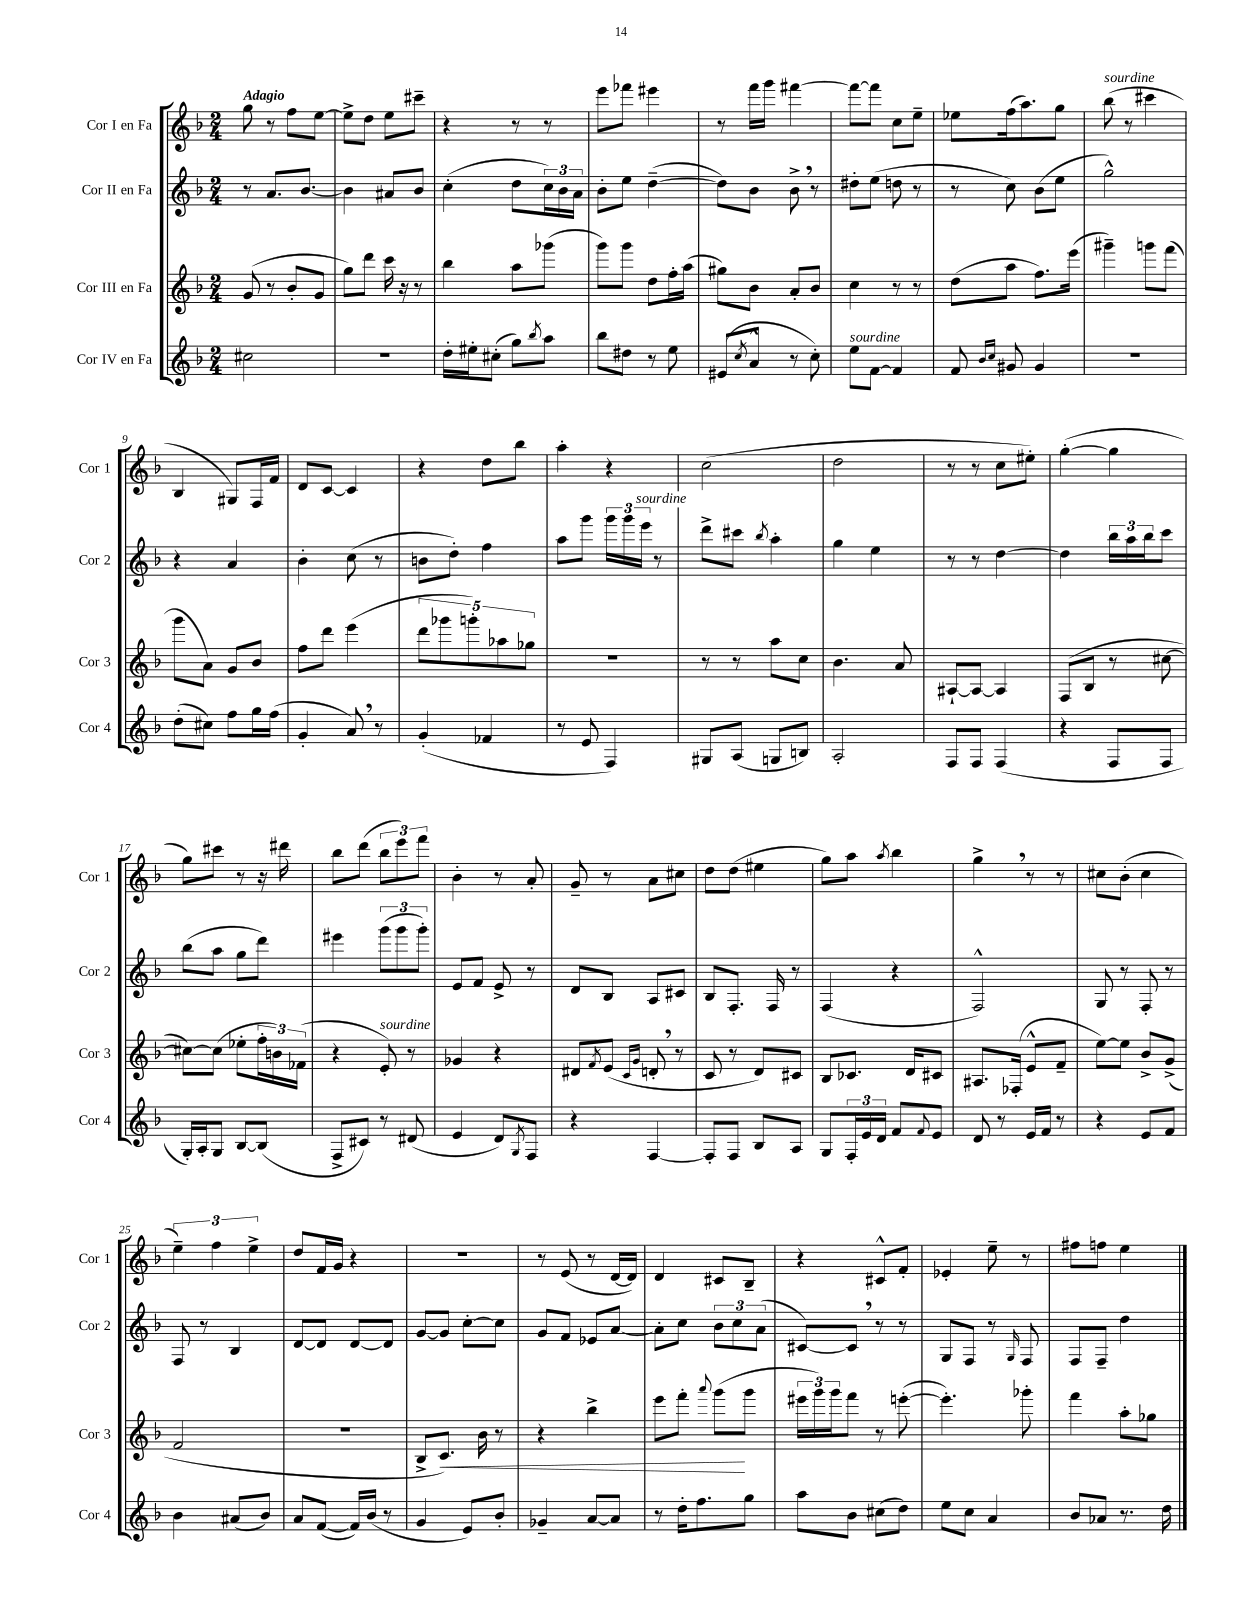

**kern	**kern	**dynam	**kern	**kern
*part4	*part3	*part3	*part2	*part1
*staff4	*staff3	*staff3	*staff2	*staff1
*I"Cor IV en Fa	*I"Cor III en Fa	*	*I"Cor II en Fa	*I"Cor I en Fa
*I'Cor 4	*I'Cor 3	*	*I'Cor 2	*I'Cor 1
*clefG2	*clefG2	*	*clefG2	*clefG2
*k[b-]	*k[b-]	*	*k[b-]	*k[b-]
*M2/4	*M2/4	*	*M2/4	*M2/4
=1	=1	=1	=1	=1
!	!	!	!	!LO:TX:a:B:t=Adagio
2cc#X\	(8g/	.	8r	8gg\
.	8r	.	8.a/L	8r
.	8b-'/L	.	.	8ff\L
.	.	.	[8.b-/J	.
.	8g/J	.	.	[8ee\J
=2	=2	=2	=2	=2
2r	8gg\L)	.	4b-\]	8ee^\L]
.	8ddd\J	.	.	8dd\J
.	16ccc\	.	8a#X/L	8ee\L
.	16r	.	.	.
.	8r	.	8b-/J	8ccc#X~\J
=3	=3	=3	=3	=3
16dd'\LL	4bb-\	.	(4cc'\	4r
16ee#X'\J	.	.	.	.
(8cc#X'\J	.	.	.	.
8gg\L)	8aa\L	.	8dd\L	8r
8qbb-/	.	.	.	.
8aa\J	(8ggg-X\J	.	24cc\L)	8r
.	.	.	24b-\	.
.	.	.	24a\JJ	.
=4	=4	=4	=4	=4
8bb-\L	8ggg\L)	.	8b-'\L	8eee\L
8dd#X\J	8ggg\J	.	8ee\J	8fff-X\J
8r	8dd\L	.	([4dd~\	4eee#X\
8ee\	16ff'\L	.	.	.
.	(16aa\JJ	.	.	.
=5	=5	=5	=5	=5
(8e#X/L	8gg#X\L)	.	8dd\L])	8r
8qcc/	.	.	.	.
8a^^/J	8b-\J	.	8b-\J	16fff\LL
.	.	.	.	16ggg\JJ
8r	8a'/L	.	8b-^,\	[4fff#X\
8cc'\)	8b-/J	.	8r	.
=6	=6	=6	=6	=6
!LO:TX:a:i:t=sourdine	!	!	!	!
8ee\L	4cc\	.	8dd#X'\L	8fff#\L_
[8f\J	.	.	(8ee\J	8fff#\J]
4f/]	8r	.	8ddn\	8cc\L
.	8r	.	8r	8ee~\J
=7	=7	=7	=7	=7
8f/	(8dd\L	.	8r	8ee-X\L
16qqb-/LL	.	.	.	.
16qqcc/JJ	.	.	.	.
8g#X/	8aa\J	.	8cc\)	(16ff\k
.	.	.	.	8.aa\)
4g#/	8.ff\L)	.	(8b-\L	.
.	.	.	8ee\J	8gg\J
.	(16eee\Jk	.	.	.
=8	=8	=8	=8	=8
!	!	!	!	!LO:TX:a:i:t=sourdine
2r	4ggg#X~\)	.	2gg^^\)	(8bb-\
.	.	.	.	8r
.	8gggn\L	.	.	4ccc#X\
.	(8fff\J	.	.	.
!!LO:LB:g=z
=9	=9	=9	=9	=9
(8dd'\L	8ggg\L	.	4r	4B-/
8cc#X\J)	8a\J)	.	.	.
8ff\L	8g/L	.	4a/	8G#X/L)
16gg\L	8b-/J	.	.	16F/L
(16ff\JJ	.	.	.	16f/JJ
=10	=10	=10	=10	=10
4g'/	8ff\L	.	4b-'\	8d/L
.	8ddd\J	.	.	[8c/J
8a,/)	(4eee\	.	(8cc\	4c/]
8r	.	.	8r	.
=11	=11	=11	=11	=11
(4g'/	10ddd\L	.	8bn\L	4r
.	10ggg-X\	.	.	.
.	.	.	8dd'\J)	.
.	10gggn'\)	.	.	.
4f-X/	.	.	4ff\	8dd\L
.	10aa-X\	.	.	.
.	.	.	.	8bb-\J
.	10gg-X\J	.	.	.
=12	=12	=12	=12	=12
8r	2r	.	8aa\L	4aa'\
8e/	.	.	8ggg\J	.
4F/)	.	.	24ggg\LL	4r
.	.	.	24ggg\	.
!	!	!	!LO:TX:a:i:t=sourdine	!
.	.	.	24eee\JJ	.
.	.	.	8r	.
=13	=13	=13	=13	=13
8G#X/L	8r	.	8ddd^\L	(2cc\
(8A/J	8r	.	8ccc#X\J	.
.	.	.	8qbb-/	.
8Gn/L	8aa\L	.	4aa'\	.
8Bn/J)	8cc\J	.	.	.
=14	=14	=14	=14	=14
2A'/	4.b-\	.	4gg\	2dd\
.	.	.	4ee\	.
.	8a/	.	.	.
=15	=15	=15	=15	=15
8F/L	[8A#X`/L	.	8r	8r
8F/J	8A#/J_	.	8r	8r
(4F/	4A#/]	.	[4dd\	8cc\L
.	.	.	.	8ee#X'\J)
=16	=16	=16	=16	=16
4r	(8F/L	.	4dd\]	([4gg'\
.	8B-/J	.	.	.
8F/L	8r	.	24bb-\LL	4gg\]
.	.	.	24aa\	.
.	.	.	24bb-\J	.
8F/J	[8cc#X\	.	8ccc\J	.
!!LO:LB:g=z
=17	=17	=17	=17	=17
16G'/LL)	8cc#X\L_)	.	(8bb-\L	8gg\L)
16A'/J	.	.	.	.
8G/J	(8cc#\J]	.	8aa\J	8ccc#X\J
[8B-/L	8ee-X'\L	.	8gg\L	8r
(8B-/J]	24ff'\L	.	8ddd\J)	16r
.	24bn\)	.	.	.
.	.	.	.	16ddd#X\
.	(24f-X\JJ	.	.	.
=18	=18	=18	=18	=18
8F^/L	4r	.	4eee#X\	8bb-\L
8c#X/J)	.	.	.	(8ddd\J
!	!LO:TX:a:i:t=sourdine	!	!	!
8r	8e'/)	.	(12ggg\L	12bb-\L
.	.	.	12ggg\	12eee\)
(8d#X/	8r	.	.	.
.	.	.	12ggg'\J)	12fff\J
=19	=19	=19	=19	=19
4e/	4g-X/	.	8e/L	4b-'\
.	.	.	8f/J	.
8d/L)	4r	.	8e^/	8r
8qG/	.	.	.	.
8F/J	.	.	8r	8a'/
=20	=20	=20	=20	=20
4r	8d#X/L	.	8d/L	8g~/
.	8qf/	.	.	.
.	(8e/J	.	8B-/J	8r
.	16qqc/LL	.	.	.
.	16qqg/JJ	.	.	.
[4F/	8dn',/	.	8A/L	8a\L
.	8r	.	8c#X/J	8cc#X\J
=21	=21	=21	=21	=21
8F'/L]	8c/	.	8B-/L	8dd\L
8F/J	8r	.	8.F'/J	(8dd\J
8B-/L	8d/L)	.	.	4ee#X\
.	.	.	16F/	.
8A/J	8c#X/J	.	8r	.
=22	=22	=22	=22	=22
8G/L	8B-/L	.	(4F/	8gg\L)
24F'/L	8.c-X/J	.	.	8aa\J
24e/	.	.	.	.
24d/JJ	.	.	.	.
.	.	.	.	8qaa/
8f/L	.	.	4r	4bb-\
.	16d/KL	.	.	.
8qqf/	.	.	.	.
8e/J	8c#X/J	.	.	.
=23	=23	=23	=23	=23
8d/	8.A#X/L	.	2F^^/)	4gg^,\
8r	.	.	.	.
.	(16F-X'/Jk	.	.	.
16e/LL	8e^^/L	.	.	8r
16f/JJ	.	.	.	.
8r	8f~/J	.	.	8r
=24	=24	=24	=24	=24
4r	[8ee\L)	.	8G/	8cc#X\L
.	8ee\J]	.	8r	(8b-'\J
8e/L	8b-^/L	.	8F'/	4cc#\
8f/J	(8g^/J	.	8r	.
!!LO:LB:g=z
=25	=25	=25	=25	=25
4b-\	2f/	.	8F/	6ee~\)
.	.	.	8r	.
.	.	.	.	6ff\
(8a#X/L	.	.	4B-/	.
.	.	.	.	6ee^\
8b-/J)	.	.	.	.
=26	=26	=26	=26	=26
8a/L	2r	.	[8d/L	8dd/L
([8f/J	.	.	8d/J]	16f/L
.	.	.	.	16g/JJ
16f/LL])	.	.	[8d/L	4r
(16b-/JJ	.	.	.	.
8r	.	.	8d/J]	.
=27	=27	=27	=27	=27
4g/	8B-^/L	.	[8g/L	2r
!	!	!LO:HP:b	!	!
.	8.c/J)	<	8g/J]	.
8e/L)	.	.	[8cc'\L	.
.	16b-\	.	.	.
8b-'/J	8r	.	8cc\J]	.
=28	=28	=28	=28	=28
4g-X~/	4r	.	8g/L	8r
.	.	.	8f/J	(8e/
[8a/L	4bb-^\	.	8e-X/L	8r
8a/J]	.	.	[8a/J	[16d/LL
.	.	.	.	16d/JJ])
=29	=29	=29	=29	=29
8r	8eee\L	.	8a'\L]	4d/
16dd'\KL	8fff'\J	.	8cc\J	.
8.ff\	.	.	.	.
.	8qqaaa/	.	.	.
.	(8ggg\L	.	12b-\L	8c#X/L
.	.	.	12cc\	.
8gg\J	8ggg\J	[	.	8B-~/J
.	.	.	(12a\J	.
=30	=30	=30	=30	=30
8aa\L	24eee#X\LL	.	[8c#X/L)	4r
.	24ggg\)	.	.	.
.	24ggg\J	.	.	.
8b-\J	8fff\J	.	8c#,/J]	.
(8cc#X\L	8r	.	8r	8c#X^^/L
8dd\J)	([8eeen'\	.	8r	8f'/J
=31	=31	=31	=31	=31
8ee\L	4.eee'\])	.	8G/L	4e-X'/
8cc\J	.	.	8F/J	.
4a/	.	.	8r	8ee~\
.	.	.	16qqG/	.
.	8ggg-X'\	.	8F/	8r
=32	=32	=32	=32	=32
8b-/L	4fff\	.	8F/L	8ff#X\L
8a-X/J	.	.	8F~/J	8ffn\J
8.r	8aa'\L	.	4dd\	4ee\
.	8gg-X\J	.	.	.
16dd\	.	.	.	.
==	==	==	==	==
*-	*-	*-	*-	*-
